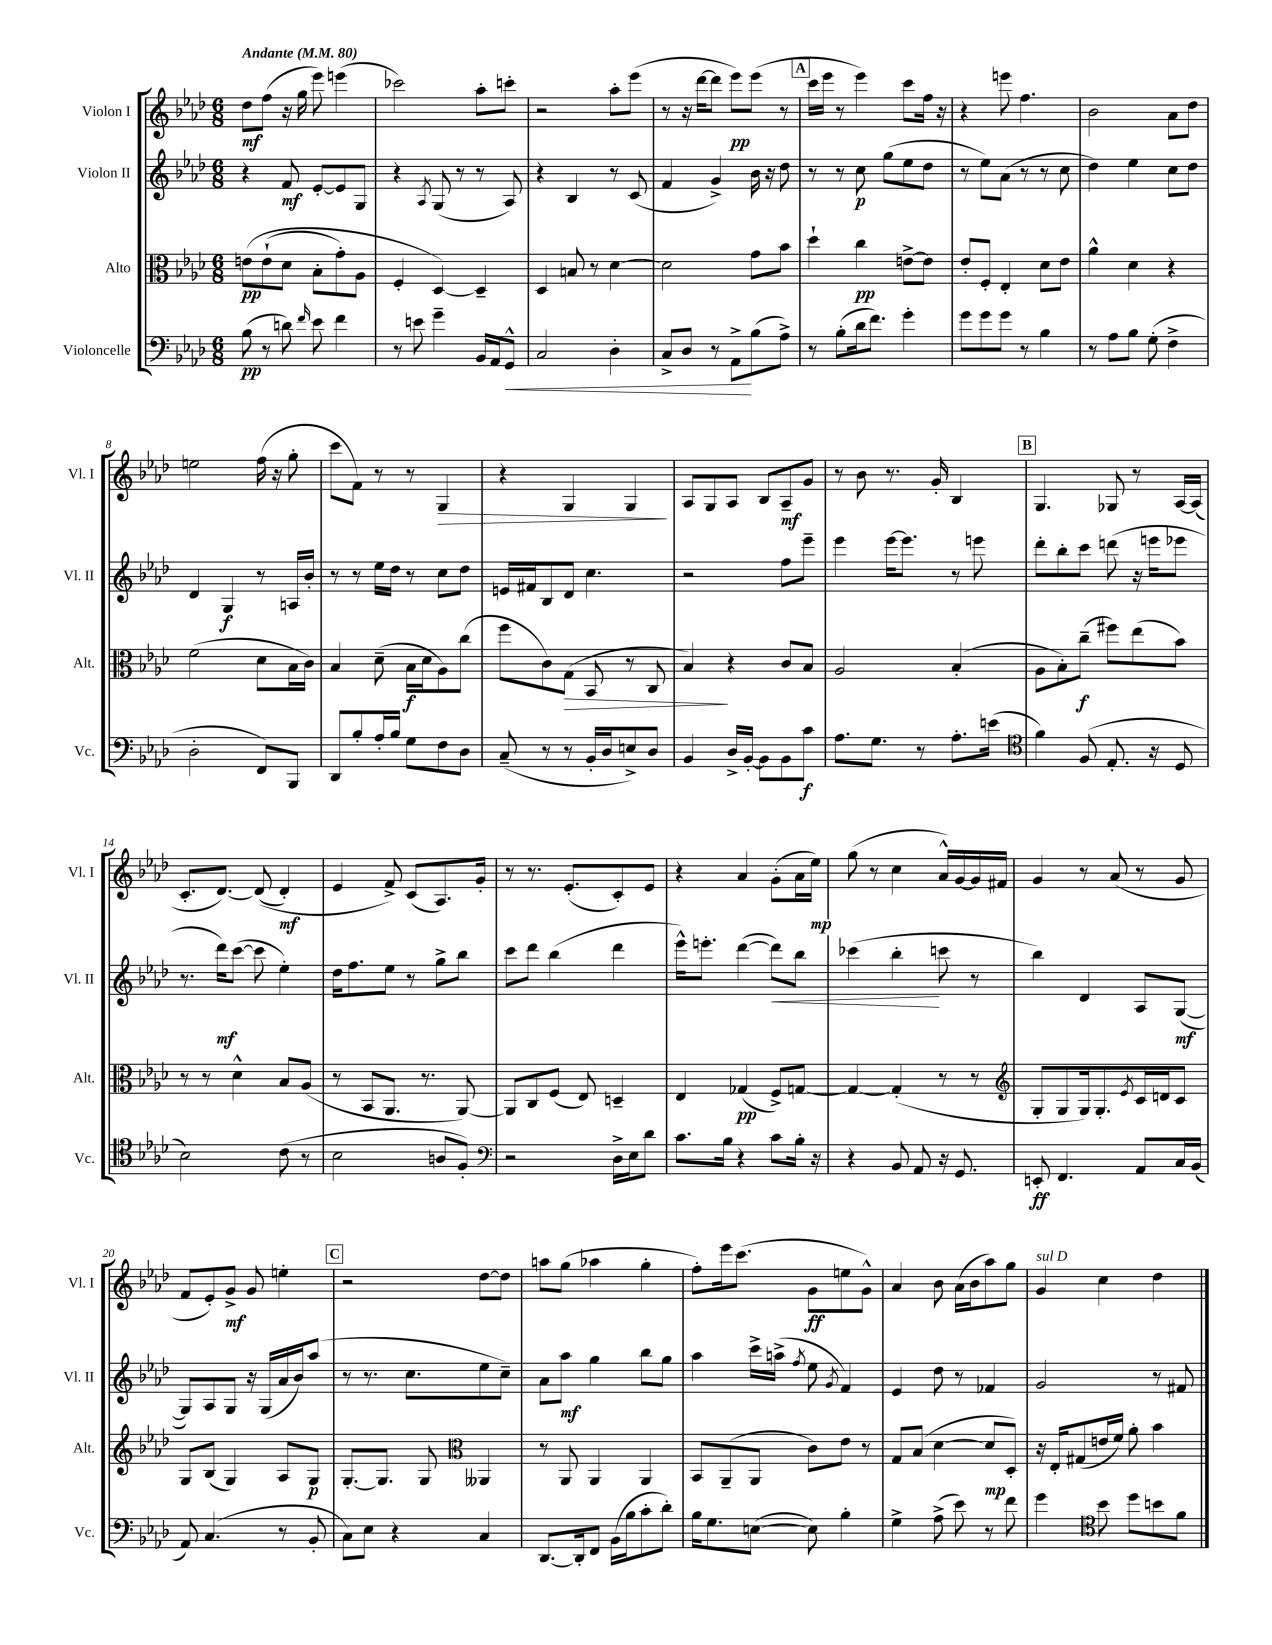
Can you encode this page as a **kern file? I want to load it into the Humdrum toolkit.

**kern	**kern	**kern	**kern
*staff4	*staff3	*staff2	*staff1
*clefF4	*clefC3	*clefG2	*clefG2
*k[b-e-a-d-]	*k[b-e-a-d-]	*k[b-e-a-d-]	*k[b-e-a-d-]
*M6/8	*M6/8	*M6/8	*M6/8
*MM80	*MM80	*MM80	*MM80
(8B-\	&(8e\L	4r	8dd-\L
8r	(8e`\	.	(8ff\J
8d\)	8d-\J	8f/	16r
.	.	.	16gg\
16qqf/	.	.	.
8e-\	8B-'\L	[8e-'/L	8eee-\)
4f\	8g'\)	8e-/]	(4eee\
.	8A-\J	8G/J	.
=	=	=	=
8r	4F'/	4r	2ccc-\)
8e\	.	.	.
.	.	8qA-/	.
4g~\	[4D-/&)	(8G/	.
.	.	8r	.
16BB-/LL	4D-~/]	8r	8aa-'\L
16AA-/J	.	.	.
8GG^^/J	.	8A-/)	8ccc'\J
=	=	=	=
2C/	4D-/	4r	2r
.	8B/	4B-/	.
.	8r	.	.
4D-'\	[4d-\	8r	8aa-'\L
.	.	(8c/	(8eee-\J
=	=	=	=
8C^/L	2d-\]	4f/	8r
8D-/J	.	.	16r
.	.	.	[16ddd-\LK
8r	.	4g^/)	8ddd-\]J
8AA-^\L	.	.	8eee-\L)
(8B-\	8g\L	16b-\	(8eee-\J
.	.	16r	.
8A-^\J)	8b-\J	8dd-\	8r
=	=	=	=
8r	4dd-`\	8r	16ccc\LL
.	.	.	16eee-\JJ
(8B-'\L	.	8r	8r
16d-\k	4cc\	8cc\	4eee-\)
8.f\J)	.	.	.
.	.	(8gg\L	.
4g'\	[8e^\L	8ee-\	8ccc\L
.	8e\]J	8dd-\J	16ff\Jk
.	.	.	16r
=	=	=	=
8g\L	8e-'/L	8r	4r
8g\	8F'/J	8ee-\L)	.
8g\J	4E-'/	(8a-\J	8eee\
8r	.	8r	4.ff\
4B-\	8d-\L	8r	.
.	8e-\J	8cc\	.
=	=	=	=
8r	4a-^^\	4dd-\)	2b-\
8A-\L	.	.	.
8B-\J	4d-\	4ee-\	.
(8G'\	.	.	.
4F^\	4r	8cc\L	8a-\L
.	.	8dd-\J	8dd-\J
=	=	=	=
2D-'\	(2f\	4d-/	2ee\
.	.	4G/	.
8FF/L)	8d-\L	8r	(16ff\
.	.	.	16r
8BBB-/J	16B-\L	16A/LL	8gg'\
.	16c\JJ)	16b-'/JJ	.
=	=	=	=
8DD-/L	4B-/	8r	8ccc\L
8B-'/	.	8r	8f\J)
16A-'/L	(8d-~\	16ee-\LL	8r
16B-/JJ	.	16dd-\JJ	.
8G\L	16B-\LL	8r	8r
.	16d-\J	.	.
8F\	8A-\)	8cc\L	4G/
8D-\J	(8cc\J	8dd-\J	.
=	=	=	=
(8C~/	8ff\L	16e/LL	4r
.	.	16f#/J	.
8r	8c\)	8B-/	.
8r	(8G\J	8d-/J	4G/
16BB-'/LL	8BB-/	4.cc\	.
16D-/J	.	.	.
8E^/)	8r	.	4G/
8D-/J	8C/	.	.
=	=	=	=
4BB-/	4B-/)	2r	8A-/L
.	.	.	8G/
16D-^/LL	4r	.	8A-/J
[16BB-'/JJ	.	.	.
8BB-\]L	.	.	8B-/L
8BB-\	8c/L	8ff\L	8A-~/
8c\J	8B-/J	8eee-~\J	8g/J
=	=	=	=
8.A-\L	2A-/	4eee-\	8r
.	.	.	8b-\
8.G\J	.	.	.
.	.	[16eee-\LK	8.r
.	.	8.eee-\]J	.
8r	.	.	.
.	.	.	16g'/
8.A-'\L	(4B-'/	8r	4B-/
.	.	8eee\	.
(16e\Jk	.	.	.
=	=	=	=
*clefC4	*	*	*
4f\)	8A-\L	8ddd-'\L	4.G/
.	8B-'\)	8bb-'\	.
(8F/	(8cc~\J	8ccc\J	.
8.E-'/	8ff#\L)	(8ddd\	8G-/
.	(8ee-\	16r	8r
16r	.	16eee\LK	.
8D-/	8b-\J)	8eee-\J	[16A-/LL
.	.	.	(16A-/]JJ
=	=	=	=
2B-\)	8r	8.r	8.c'/L
.	8r	.	.
.	.	16ddd-\LK)	[8.d-/J)
.	4d-^^\	([8ccc\J	.
.	.	8ccc\]	&((8d-/]
(8c\	8B-/L	4ee-'\)	4d-'/)
8r	(8A-/J	.	.
=	=	=	=
2B-\	8r	16dd-\LK	4e-/
.	.	8.ff\	.
.	8BB-/L	.	.
.	8.AA-/J	8ee-\J	8f^/&)
.	.	8r	(8c/L
.	8.r	.	.
8A/L	.	8gg^\L	8.A-/)
8F'/J)	[8AA-/)	8bb-\J	.
.	.	.	16g'/Jk
=	=	=	=
*clefF4	*	*	*
2r	8AA-/]L	8ccc\L	8r
.	8C/	8ddd-\J	8.r
.	(8F/J	(4bb-\	.
.	.	.	(8.e-'/L
.	8E-/)	.	.
16D-^\LL	4D~/	4ddd-\	8c'/)
16E-\J	.	.	.
8d-\J	.	.	8e-/J
=	=	=	=
8.c\L	4E-/	16eee-^^\LK)	4r
.	.	8.eee'\J	.
16B-\Jk	.	.	.
4r	(4G-/	([4ddd-\	4a-/
8c\L	8F^/L)	8ddd-\]L)	(8g'\L
16B-'\Jk	[8G/J	8bb-\J	16a-\L
16r	.	.	16ee-\JJ)
=	=	=	=
4r	4G/_	(4ccc-\	(8gg\
.	.	.	8r
8BB-/	(4G'/]	4bb-'\	4cc\
8AA-/	.	.	.
16r	8r	8ccc\	16a-^^/LL)
8.GG/	.	.	[16g/
.	8r	8r	16g/]
.	.	.	16f#/JJ
=	=	=	=
*	*clefG2	*	*
8EE'/	8G'/L	4bb-\)	4g/
4.FF/	8G/	.	.
.	16G/k)	4d-/	8r
.	8.G'/	.	.
.	.	.	(8a-/
.	8qe-/	.	.
8AA-/L	16c/L	8A-/L	8r
.	16d/J	.	.
16C/L	8c/J	([8G/J	8g/
(16BB-/JJ	.	.	.
=	=	=	=
8AA-/)	8G/L	8G/]L)	8f/L
(4.C/	(8B-/J	8A-/	8e-'/)
.	4G/)	8G/J	8g^/J
.	.	16r	8g/
.	.	(16G/LL	.
8r	8A-/L	16a-/	4ee'\
.	.	16b-/J)	.
8BB-'/	8G/J	(8aa-/J	.
=	=	=	=
8C\L)	[8.G'/L	8r	2r
8E-\J	.	8.r	.
.	8.G/]J	.	.
4r	.	.	.
.	.	8.cc\L	.
.	8G/	.	.
*	*clefC3	*	*
4C/	4AA--/	8ee-\	[8dd-\L
.	.	8cc~\J)	8dd-\]J
=	=	=	=
[8.DD-/L	8r	8a-\L	8aa\L
.	8AA-/	8aa-\J	(8gg\J
16DD-'/]k	.	.	.
8FF/J	4AA-/	4gg\	4aa-\
(16BB-\LL	.	.	.
16B-\J	.	.	.
8c'\	4AA-/	8bb-\L	4gg'\
8d-'\J)	.	8gg\J	.
=	=	=	=
16B-\LK	8BB-/L	4aa-\	8ff'\L)
8.G\	.	.	.
.	(8AA-~/	.	16eee-\k
.	.	.	(8.ccc\J
([8E\J	8AA-/J	16ccc^\LL	.
.	.	(16aa^\JJ	.
.	.	8qff/	.
8E\])	8c\L)	8ee-\	8g\L
.	.	8qg/	.
4B-'\	8e-\J	4f/)	8ee\
.	8r	.	8g^^\J)
=	=	=	=
4G^\	8G/L	4e-/	4a-/
.	(8B-/J	.	.
(8A-^\	[4d-\	8dd-\	8b-\
8e-\)	.	8r	(16a-\LL
.	.	.	16b-\J
8r	8d-/]L	4f-/	8aa-\)
8f\	8D-'/J)	.	8gg\J
=	=	=	=
4g\	16r	2g/	4g/
.	16E-'/LK	.	.
.	(8G#/	.	.
*clefC4	*	*	*
8b-\	16e/L	.	4cc\
.	16f/JJ)	.	.
8dd-\L	8a-'\	.	.
8b\	4b-\	8r	4dd-\
8f\J	.	8f#/	.
==	==	==	==
*-	*-	*-	*-
